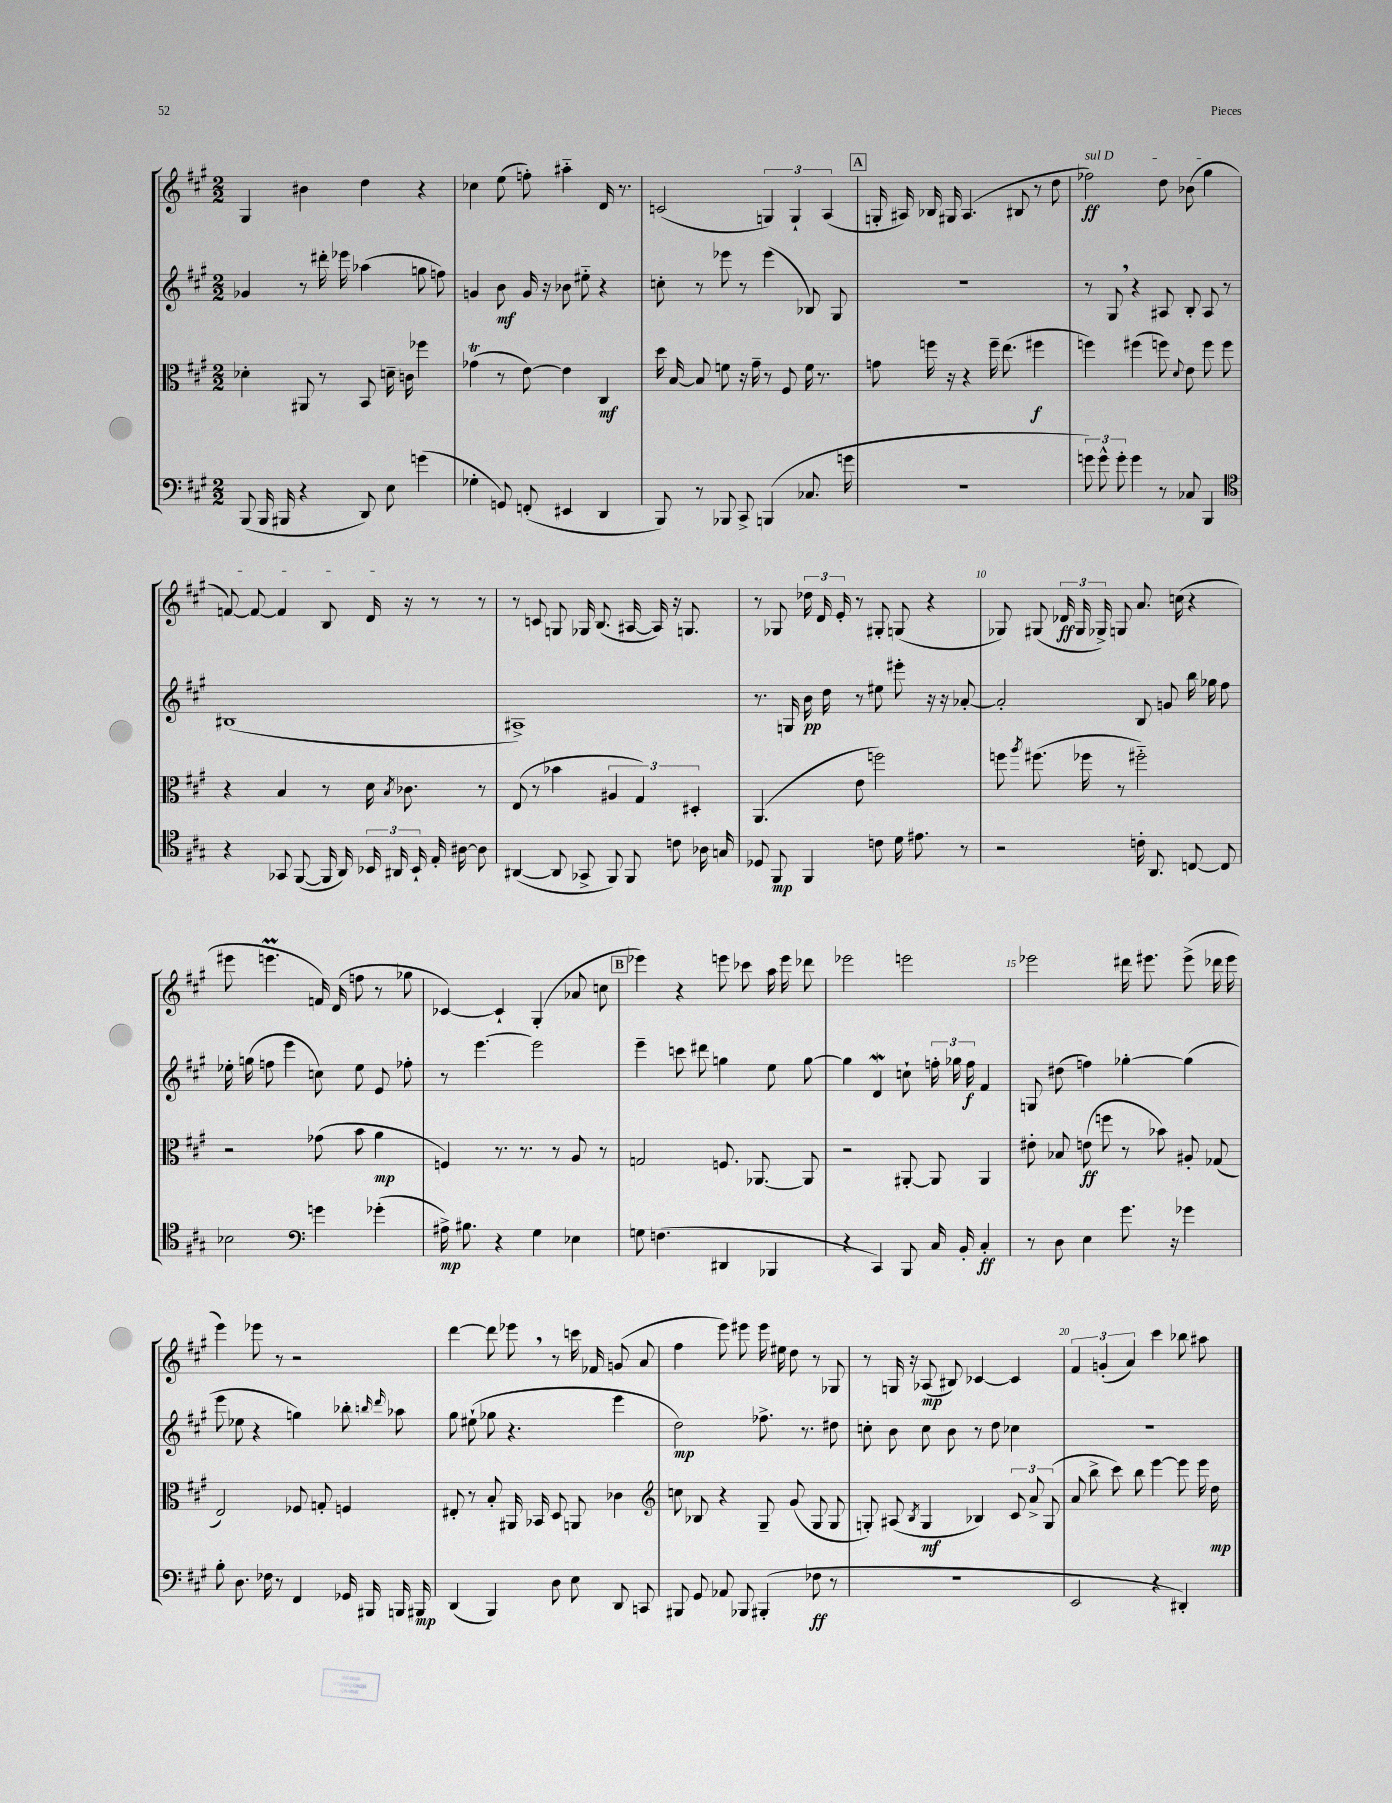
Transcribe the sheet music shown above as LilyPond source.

<<
\new StaffGroup <<
\new Staff = "s0" {
    \clef treble \key a \major \numericTimeSignature \time 2/2
    \autoBeamOff gis4 bis'4 d''4 r4 |
    ces''4 e''8( f''8-.) ais''4-_ d'16 r8. |
    c'2( \tuplet 3/2 { g4) g4-! a4( } |
    \mark \markup { \box "A" } g16-. ais16) bes16 gis16 ais4.( bis8 r8 d''8 |
    \once \override TextSpanner.bound-details.left.text = \markup { \italic "sul D" } fes''2\ff\startTextSpan) d''8 bes'8( gis''4 |
    f'8~) f'8~ f'4 b8 d'16\stopTextSpan r16 r8 r8 |
    r8 c'8 g8 ges16 b8.( ais16~ ais16) r16 g8. |
    r8 ges8 \tuplet 3/2 { des''16 d'16 e'16-. } r8 gis8-. g8( r4 |
    ges8) gis8( \tuplet 3/2 { des'16\ff gis16 ges16->) } g8 a'8. c''16( r4 |
    eis'''8 e'''4.\prall f'16) d'16( f''8 r8 ges''8 |
    ces'4~) ces'4-! gis4-.( aes'8 c''8 |
    \mark \markup { \box "B" } ees'''4) r4 e'''8 ces'''8 a''16 e'''16 des'''8 |
    ees'''2 e'''2 |
    ees'''2 dis'''16 eis'''8. eis'''8->( des'''16 eis'''16 |
    e'''4) ees'''8 r8 r2 |
    d'''4~ d'''8 ees'''8 \breathe r8 c'''16 fes'16 g'8( a'8 |
    fis''4 e'''8) eis'''8 eis'''16 eis''16 d''8 r8 ges8 |
    r8 g16 r16 aes8\mp( bis8) ces'4~ ces'4 |
    \tuplet 3/2 { fis'4 g'4-.( a'4) } cis'''4 bes''8 ais''8 \bar "|." |
}
\new Staff = "s1" {
    \clef treble \key a \major \numericTimeSignature \time 2/2
    \autoBeamOff ges'4 r8 dis'''16-. ees'''16 aes''4( g''8 f''8) |
    g'4 b'8\mf g'16 r16 bes'8 eis''8-_ r4 |
    c''8-. r8 ees'''8 r8 ees'''4( bes8) gis8 |
    \mark \markup { \box "A" } R1 |
    r8 gis8 \breathe r4 ais8 b8-. ais8 r8 |
    bis1( |
    ais1->) |
    r8. g16 b'16\pp d''16 r8 eis''8 eis'''8-. r16 r16 aes'8~-. |
    aes'2-. b8 g'8 b''16 ges''16 fis''8 |
    ees''16-. g''16( f''8 e'''4 c''8) ees''8 e'8 fes''8-. |
    r8 e'''4.~ e'''2 |
    \mark \markup { \box "B" } e'''4-- c'''8 dis'''8 g''4 e''8 g''8~ |
    g''4 d'4\mordent c''8-! \tuplet 3/2 { f''16-. ges''16 f''16\f } fis'4 |
    g8 dis''8( f''4) ges''4~-. ges''4( |
    e'''8 ees''8 r4 g''4) bes''8-. \grace { b''16 d'''16 } aes''8 |
    gis''8 eis''8-!( ges''8 r4. e'''4 |
    d''2\mp) fes''8.-> r8. dis''8 |
    c''8-. b'8 c''8 b'8 r8 d''8 ces''4 |
    R1 \bar "|." |
}
\new Staff = "s2" {
    \clef alto \key a \major \numericTimeSignature \time 2/2
    \autoBeamOff des'4-. ais,8 r8 b,8 d'16-- c'16 fes''4 |
    ges'4\trill( r8 e'8~) e'4 cis4\mf |
    d''16 b16~ b8 f'8 r16 gis'16-- r8 fis8 f'16 r8. |
    \mark \markup { \box "A" } g'8 f''16 r16 r4 f''16-- e''8.( fis''4\f |
    f''4) fis''4( f''8) \appoggiatura { d'8 } e'8 f''8 f''8 |
    r4 b4 r8 d'16 \acciaccatura { b8 } ces'8. r8 |
    e8( r8 bes'4 \tuplet 3/2 { ais4 gis4) dis4-. } |
    a,4.( e'8 f''2) |
    f''8 \acciaccatura { a''8 } fis''8.( fes''16 r8 fis''2-_) |
    r2 ges'8( b'8 a'4\mp |
    f4) r8. r8. r8 a8 r8 |
    \mark \markup { \box "B" } g2 f8. aes,8.~ aes,8 |
    r2 ais,8~-. ais,8 ais,4 |
    eis'8-. bes8 e'8\ff( f''8 r8 bes'8) ais8-. ges8( |
    e2) fes8 g8-. f4 |
    eis8-. r8 b8-. ais,16 bes,16 d8 a,8 ces'4 |
    \clef treble c''8 bes8 r4 gis8-- gis'8( gis8 gis8 |
    g8-.) ais8( \acciaccatura { b8 } g4\mf bes4) \tuplet 3/2 { cis'8 a'8-> g8( } |
    a'8 b''8-> cis'''8) b''8 e'''4~ e'''8 e'''16 d''16\mp \bar "|." |
}
\new Staff = "s3" {
    \clef bass \key a \major \numericTimeSignature \time 2/2
    \autoBeamOff b,,8( b,,16 bis,,16 r4 d,8) e8 g'4( |
    ges4-. g,8) f,8-.( eis,4 d,4 |
    b,,8) r8 bes,,8 cis,8-> b,,4( ces8. g'16 |
    \mark \markup { \box "A" } r1 |
    \tuplet 3/2 { g'8) g'8-^ g'8-. } g'4 r8 ces8 b,,4 |
    \clef tenor r4 ges,8 fis,8~( fis,16 a,16) \tuplet 3/2 { bes,16 ais,16 bes,16-! } e16-. ais16~ ais8 |
    ais,4~( ais,8 ges,8-> fis,8) fis,8 c'8 aes16 g16 |
    des8 fis,8\mp fis,4 c'8 d'16 eis'8. r8 |
    r2 c'16-. a,8. c8~ c8 |
    bes2 \clef bass g'4 ges'4-.( |
    ais16->\mp) bis8. r4 gis4 ees4 |
    \mark \markup { \box "B" } g8 f4.( dis,4 bes,,4 |
    r4 cis,4) b,,8 cis16 b,16-. cis4-.\ff |
    r8 d8 e4 gis'8. r16 ges'4 |
    b8-. d8. fes16 r8 fis,4 ges,16 bis,,16 b,,16 bis,,16\mp |
    d,4( b,,4) d8 e8 d,8 c,8 |
    bis,,8 gis,8 aes,8 bes,,8 bis,,4-.( fes8\ff r8 |
    R1 |
    e,2 r4 dis,4-.) \bar "|." |
}
>>
>>
\layout { \context { \Score currentBarNumber = #2 \override BarNumber.break-visibility = ##(#f #t #t) barNumberVisibility = #(every-nth-bar-number-visible 5) } }
